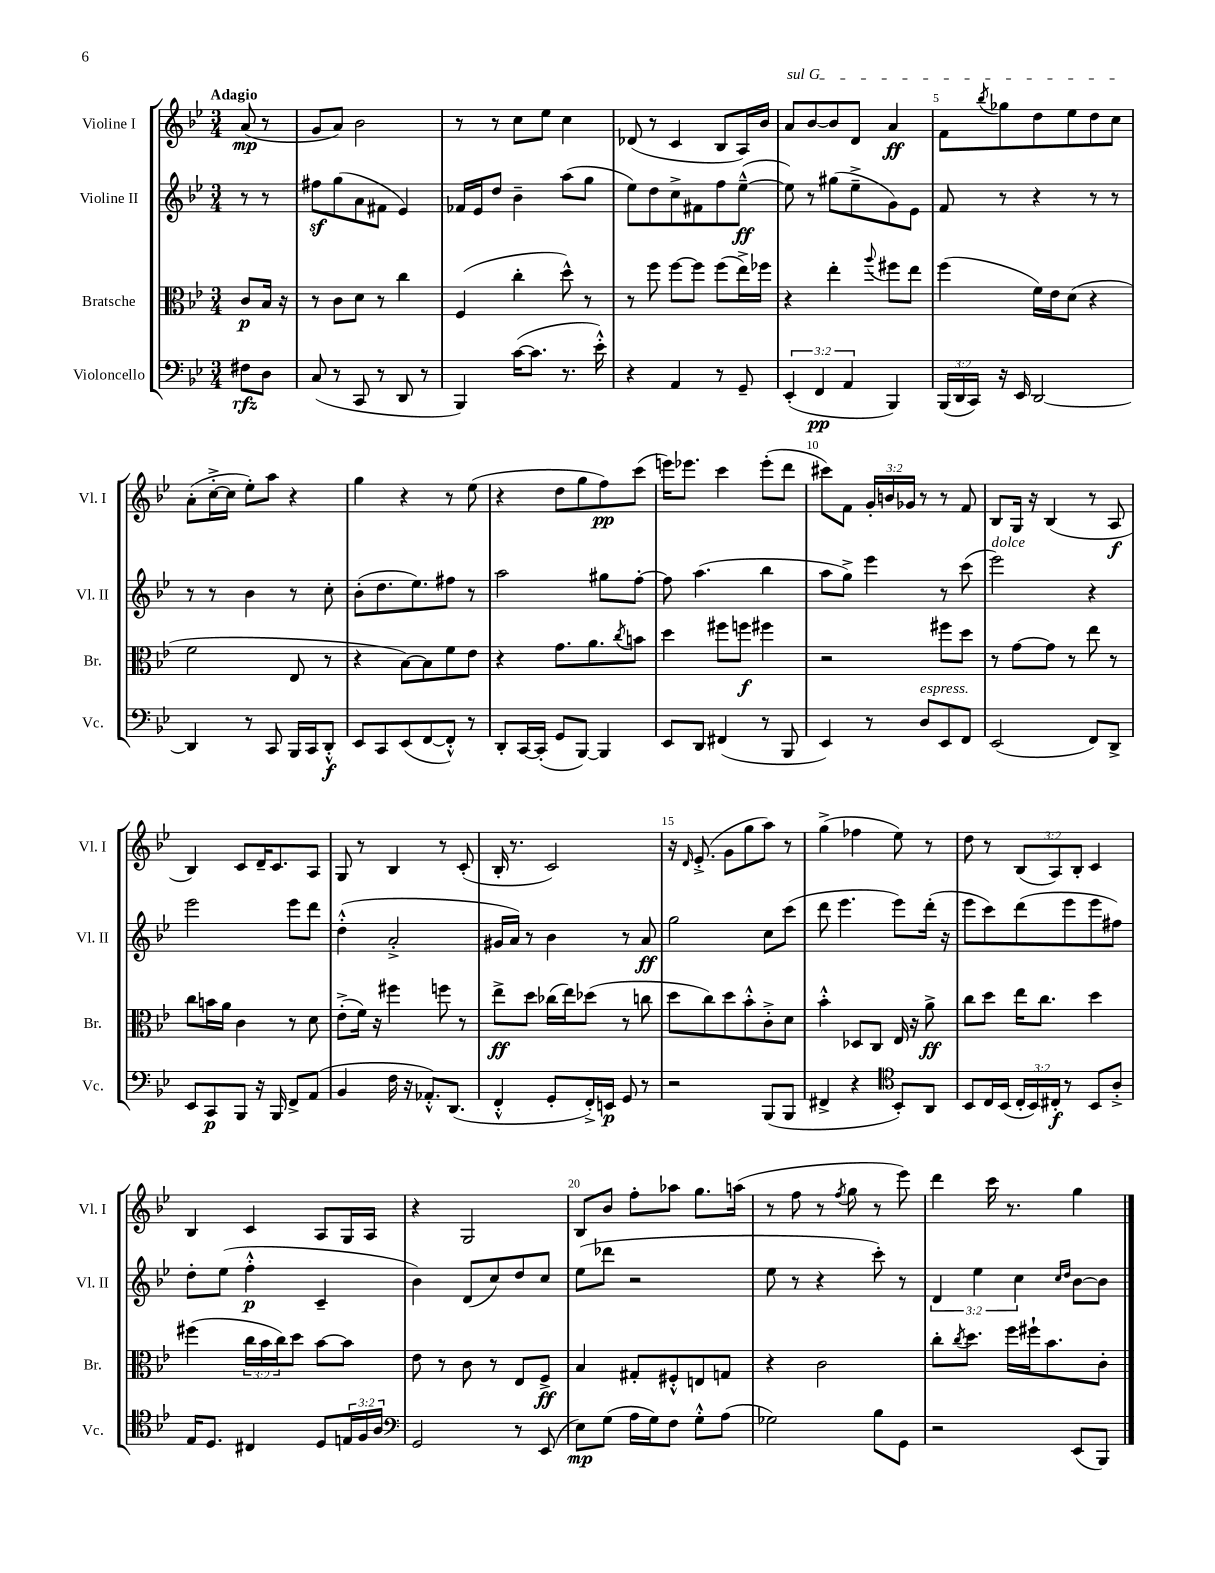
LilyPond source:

<<
\new StaffGroup <<
\new Staff = "s0" \with { instrumentName = "Violine I" shortInstrumentName = "Vl. I" } {
    \clef treble \key bes \major \numericTimeSignature \time 3/4 \override Staff.TupletNumber.text = #tuplet-number::calc-fraction-text \partial 4 \tempo "Adagio"
    a'8\mp( r8 |
    g'8 a'8) bes'2 |
    r8 r8 c''8 ees''8 c''4 |
    des'8( r8 c'4 bes8 a16) bes'16 |
    \once \override TextSpanner.bound-details.left.text = \markup { \italic "sul G" } a'8\startTextSpan bes'8~ bes'8 d'8 a'4\ff |
    f'8 \acciaccatura { bes''8 } ges''8 d''8 ees''8 d''8 c''8\stopTextSpan |
    a'8-.( c''16~-.-> c''16 ees''8-.) a''8 r4 |
    g''4 r4 r8 ees''8( |
    r4 d''8 g''8 f''8\pp) c'''8( |
    e'''16) ees'''8. c'''4 ees'''8-.( d'''8 |
    cis'''8) f'8 \tuplet 3/2 { g'16-. b'16 ges'16 } r8 r8 f'8 |
    bes8 g16 r16 bes4( r8 a8\f |
    bes4) c'8 d'16-- c'8. a8 |
    g8 r8 bes4 r8 c'8-.( |
    bes16-. r8. c'2) |
    r16 \grace { d'16 } ees'8.-.->( g'8 g''8 a''8) r8 |
    g''4->( fes''4 ees''8) r8 |
    d''8 r8 \tuplet 3/2 { bes8( a8) bes8-. } c'4 |
    bes4 c'4 a8 g16 a16 |
    r4 g2 |
    bes8 bes'8 f''8-. aes''8 g''8. a''16( |
    r8 f''8 r8 \acciaccatura { f''8 } g''8 r8 ees'''8) |
    d'''4 c'''16 r8. g''4 \bar "|." |
}
\new Staff = "s1" \with { instrumentName = "Violine II" shortInstrumentName = "Vl. II" } {
    \clef treble \key bes \major \numericTimeSignature \time 3/4 \override Staff.TupletNumber.text = #tuplet-number::calc-fraction-text \partial 4
    r8 r8 |
    fis''8\sf g''8( a'8 fis'8 ees'4) |
    fes'16 ees'16 d''8 bes'4-- a''8( g''8 |
    ees''8) d''8 c''8-> fis'8 f''8 ees''8~---^\ff( |
    ees''8) r8 gis''8( ees''8---> g'8) ees'8 |
    f'8 r8 r4 r8 r8 |
    r8 r8 bes'4 r8 c''8-. |
    bes'8-.( d''8. ees''8.) fis''8 r8 |
    a''2 gis''8 f''8~-. |
    f''8 a''4.( bes''4 |
    a''8 g''8->) ees'''4 r8 c'''8( |
    ees'''2^\markup { \italic "dolce" }) r4 |
    ees'''2 ees'''8 d'''8 |
    d''4-.-^( a'2-.-> |
    gis'16 a'16) r8 bes'4 r8 a'8\ff |
    g''2 c''8 c'''8( |
    d'''8 ees'''4. ees'''8) d'''16-.( r16 |
    ees'''8 c'''8) d'''8( ees'''8 ees'''8 fis''8) |
    d''8-. ees''8( f''4-.-^\p c'4-- |
    bes'4) d'8( c''8) d''8 c''8 |
    ees''8( des'''8 r2 |
    ees''8 r8 r4 c'''8-.) r8 |
    \tuplet 3/2 { d'4 ees''4 c''4 } \grace { c''16 d''16 } bes'8~ bes'8 \bar "|." |
}
\new Staff = "s2" \with { instrumentName = "Bratsche" shortInstrumentName = "Br." } {
    \clef alto \key bes \major \numericTimeSignature \time 3/4 \override Staff.TupletNumber.text = #tuplet-number::calc-fraction-text \partial 4
    c'8\p bes16 r16 |
    r8 c'8 d'8 r8 c''4 |
    f4( c''4-. d''8-^) r8 |
    r8 f''8 f''8~ f''8 f''8( ees''16->) fes''16 |
    r4 ees''4-. \appoggiatura { a''8 } fis''8 ees''8 |
    f''4( f'16) ees'16 d'8( r4 |
    f'2 ees8 r8 |
    r4 bes8~) bes8 f'8 ees'8 |
    r4 g'8. a'8. \acciaccatura { c''8 } b'8 |
    d''4 fis''8 f''8\f fis''4 |
    r2 fis''8 d''8 |
    r8 g'8~ g'8 r8 ees''8 r8 |
    c''8 b'16 a'16 c'4 r8 d'8 |
    ees'8-.->( f'16) r16 fis''4 f''8 r8 |
    ees''8->\ff d''8 ces''16( ees''16) des''8( r8 c''8 |
    d''8 c''8) d''8 bes'8-.-^ c'8-.-> d'8 |
    bes'4-.-^ des8 c8 ees16 r16 a'8->\ff |
    c''8 d''8 ees''16 c''8. d''4 |
    fis''4( \tuplet 3/2 { c''16 bes'16 c''16) } d''8 bes'8~ bes'8 |
    ees'8 r8 c'8 r8 ees8 f8->\ff |
    bes4 gis8-. fis8-.-^ e8 g8 |
    r4 c'2 |
    c''8-. \acciaccatura { c''8 } d''8. f''16 fis''16-! bes'8. c'8-. \bar "|." |
}
\new Staff = "s3" \with { instrumentName = "Violoncello" shortInstrumentName = "Vc." } {
    \clef bass \key bes \major \numericTimeSignature \time 3/4 \override Staff.TupletNumber.text = #tuplet-number::calc-fraction-text \partial 4
    fis8\rfz d8 |
    c8( r8 c,8 r8 d,8 r8 |
    bes,,4) c'16~( c'8. r8. ees'16-.-^) |
    r4 a,4 r8 g,8-- |
    \tuplet 3/2 { ees,4-.( f,4\pp a,4 } bes,,4) |
    \tuplet 3/2 { bes,,16( d,16 c,16) } r16 ees,16 d,2~ |
    d,4 r8 c,8 bes,,16 c,16 d,8-.-^\f |
    ees,8 c,8 ees,8( f,8~ f,8-.-^) r8 |
    d,8-. c,16~ c,16-.( g,8 bes,,8~) bes,,4 |
    ees,8 d,8 fis,4( r8 bes,,8 |
    ees,4) r8 d8^\markup { \italic "espress." } ees,8 f,8 |
    ees,2( f,8) d,8-> |
    ees,8 c,8\p bes,,8 r16 bes,,16 f,8-> a,8( |
    bes,4 f16 r16 aes,8.-.-^) d,8.( |
    f,4-.-^ g,8-. f,16-.->) e,16\p g,8 r8 |
    r2 bes,,8( bes,,8 |
    fis,4-> r4 \clef tenor bes,8-.) a,8 |
    bes,8 c16 bes,16( \tuplet 3/2 { c16-. bes,16) cis16-.\f } r8 bes,8 a8-.-> |
    ees16 d8. cis4 d8 \tuplet 3/2 { e16 f16 a16 } |
    \clef bass g,2 r8 ees,8( |
    ees8\mp) g8( a16 g16) f8 g8-.-^ a8( |
    ges2) bes8 g,8 |
    r2 ees,8( bes,,8) \bar "|." |
}
>>
>>
\layout { \context { \Score \override BarNumber.break-visibility = ##(#f #t #t) barNumberVisibility = #(every-nth-bar-number-visible 5) } }
